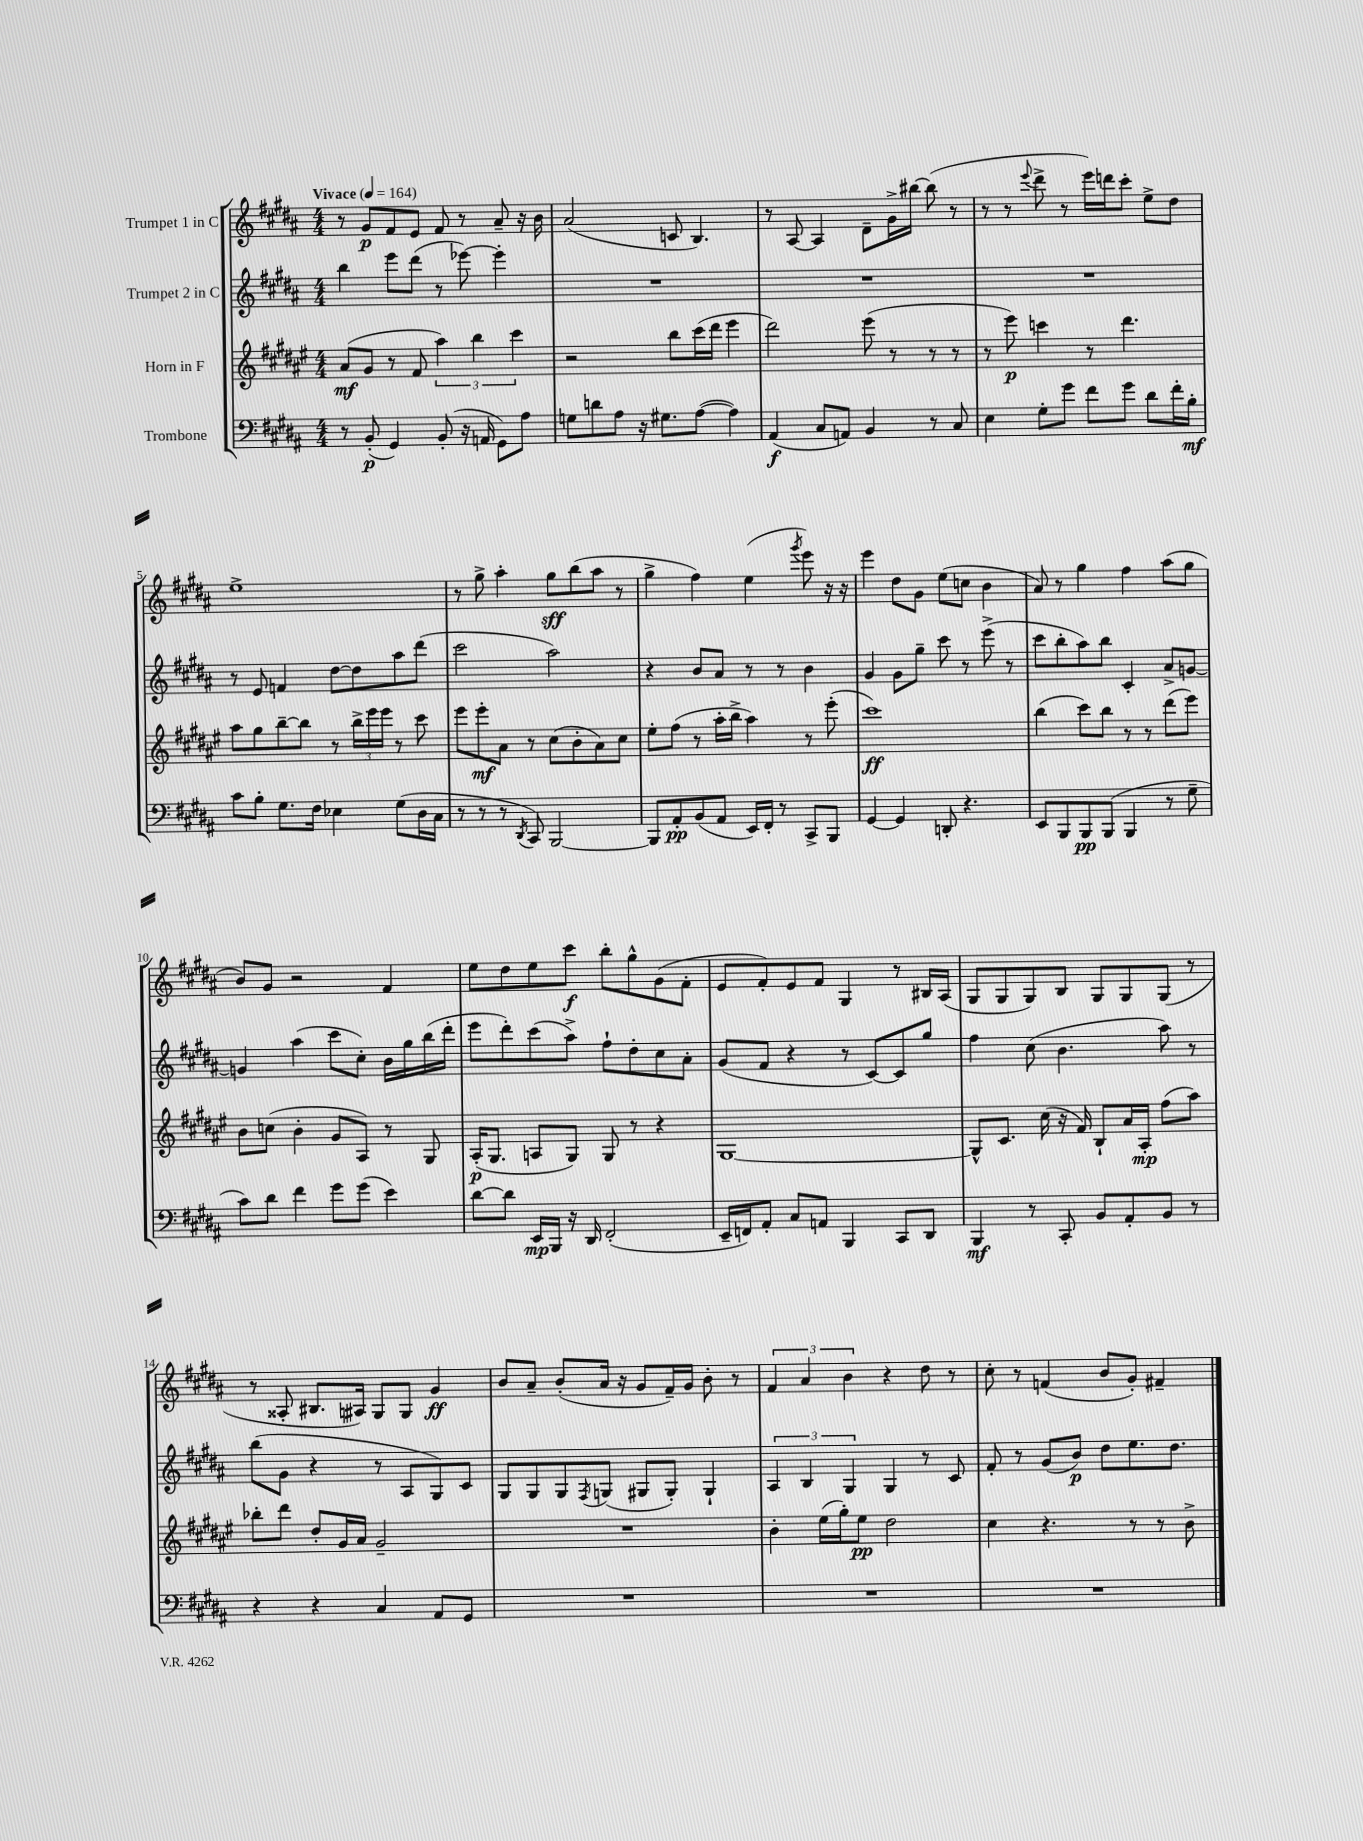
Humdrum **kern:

**kern	**kern	**kern	**kern
*staff4	*staff3	*staff2	*staff1
*clefF4	*clefG2	*clefG2	*clefG2
*k[f#c#g#d#a#]	*k[f#c#g#d#a#e#]	*k[f#c#g#d#a#]	*k[f#c#g#d#a#]
*M4/4	*M4/4	*M4/4	*M4/4
*MM164	*MM164	*MM164	*MM164
8r	(8a#	4bb	8r
(8BB'	8g#	.	8g#
4GG#)	8r	8eee	8f#
.	8f#	(8ddd#	8e
(8BB'	6aa#)	8r	8f#
16r	.	[8eee-)	8r
.	6bb	.	.
16AA	.	.	.
8GG#)	.	4eee-']	8a#~
.	6ccc#	.	.
8A#	.	.	16r
.	.	.	16b
=	=	=	=
8G	2r	1r	(2a#
8d	.	.	.
8A#	.	.	.
16r	.	.	.
8.G#	.	.	.
.	8bb	.	8c
([8A#	(16ccc#	.	4.B)
.	16ddd#	.	.
4A#])	4eee#	.	.
=	=	=	=
(4AA#	2ddd#)	1r	8r
.	.	.	[8A#
8C#	.	.	4A#]
8AA)	.	.	.
4BB	(8eee#	.	8d#~
.	8r	.	16g#^
.	.	.	[16bb#
8r	8r	.	(8bb#]
8C#	8r	.	8r
=	=	=	=
4E	8r	1r	8r
.	8eee#)	.	8r
.	.	.	8qqeee
8G#'	4ccc	.	8ddd#^
8g#	.	.	8r
8f#	8r	.	16eee)
.	.	.	16ddd
8g#	4.ddd#	.	8ccc#'
8d#	.	.	8ee^
16f#'	.	.	8dd#
16B'	.	.	.
=	=	=	=
8c#	8aa#	8r	1ee^
8B'	8gg#	8e	.
8.G#	[8bb~	4f	.
.	8bb]	.	.
16F#	.	.	.
4E-	8r	[8dd#	.
.	24bb^	8dd#]	.
.	24eee#	.	.
.	24eee#	.	.
(8G#	8r	8aa#	.
16D#	8ccc#	(8ddd#	.
16C#	.	.	.
=	=	=	=
8r	8eee#	2ccc#	8r
8r	8eee#'	.	8gg#^
8r	8a#	.	4aa#'
8qDD#	.	.	.
8CC#)	8r	.	.
[2BBB	(8cc#	2aa#)	8gg#
.	8b'	.	(8bb
.	8a#)	.	8aa#
.	8cc#	.	8r
=	=	=	=
8BBB]	8ee#'	4r	4gg#^
8AA#'	(8ff#	.	.
(8BB	8r	8b	4ff#)
8AA#	16aa#'	8a#	.
.	16bb^	.	.
16EE)	4aa#)	8r	(4ee
16FF#'	.	.	.
8r	.	8r	.
.	.	.	8qggg#
8CC#^	8r	4b	8eee)
8BBB	(8eee#'	.	16r
.	.	.	16r
=	=	=	=
[4GG#	1ccc#)	4g#	4eee
4GG#]	.	8g#	8dd#
.	.	8gg#~	8g#
8DD'	.	8ccc#	(8ee
4.r	.	8r	8cc
.	.	(8eee^	4b
.	.	8r	.
=	=	=	=
8EE	(4bb	8ccc#	8a#)
8BBB	.	8bb'	8r
8BBB	8ccc#)	8aa#)	4gg#
(8BBB	8bb	8bb	.
4BBB	8r	4c#'	4ff#
.	8r	.	.
8r	(8ddd#	8a#^	(8aa#
8G#~	8eee#)	[8g	8gg#
=	=	=	=
8c#)	8b	4g]	8b)
8d#	(8cc	.	8g#
4f#	4b'	(4aa#	2r
8g#	8g#	8ccc#	.
(8g#	8A#)	8cc#')	.
4e)	8r	16b	4f#
.	.	16gg#	.
.	8G#	(16bb	.
.	.	16ddd#'	.
=	=	=	=
[8d#	(16A#'	8eee	8ee
.	8.G#	.	.
8d#]	.	8ddd#')	8dd#
16EE	8A	(8ccc#	8ee
16BBB	.	.	.
16r	8G#)	8aa#^)	8ccc#
16DD#	.	.	.
(2FF#'	8G#	8ff#`	8bb'
.	8r	8dd#'	8gg#^^
.	4r	8cc#	(8g#
.	.	8a#'	8f#'
=	=	=	=
16EE~	[1G#	(8g#	8e
16FF)	.	.	.
8AA#'	.	8f#	8f#')
8C#	.	4r	8e
8AA	.	.	8f#
4BBB	.	8r	4G#
.	.	[8c#)	.
8CC#	.	8c#]	8r
8DD#	.	8gg#	16B#
.	.	.	(16A#
=	=	=	=
4BBB	8G#^^]	4ff#	8G#
.	8.c#	.	8G#
8r	.	(8cc#	8G#)
.	(16cc#	.	.
8CC#'	16r	4.b	8B
.	16f#)	.	.
8BB	8B`	.	8G#
8AA#'	16a#	.	8G#
.	16A#'	.	.
8BB	(8ff#	8aa#)	(8G#
8r	8aa#)	8r	8r
=	=	=	=
4r	8bb-'	(8bb	8r
.	8ddd#	8g#	8A##'
4r	8dd#'	4r	8.B#
.	16g#	.	.
.	16a#	.	16A#)
4C#	2g#~	8r	8G#
.	.	8A#	8G#
8AA#	.	8G#)	4g#
8GG#	.	8c#	.
=	=	=	=
1r	1r	8G#	8b
.	.	8G#	8a#~
.	.	8G#	(8b'
.	.	8qF#	.
.	.	(8G	16a#
.	.	.	16r
.	.	8G#	8g#
.	.	8G#')	16f#~)
.	.	.	16g#
.	.	4G#`	8b'
.	.	.	8r
=	=	=	=
1r	4b'	6A#	6f#
.	.	6B	6a#
.	(16ee#	.	.
.	16gg#')	.	.
.	.	6G#	6b
.	8ee#	.	.
.	2dd#	4G#	4r
.	.	8r	8dd#
.	.	8c#	8r
=	=	=	=
1r	4cc#	8f#'	8cc#'
.	.	8r	8r
.	4.r	(8g#	(4f
.	.	8b)	.
.	.	8dd#	8b
.	8r	8.ee	8g#')
.	8r	.	4f#~
.	.	8.dd#	.
.	8b^	.	.
==	==	==	==
*-	*-	*-	*-
